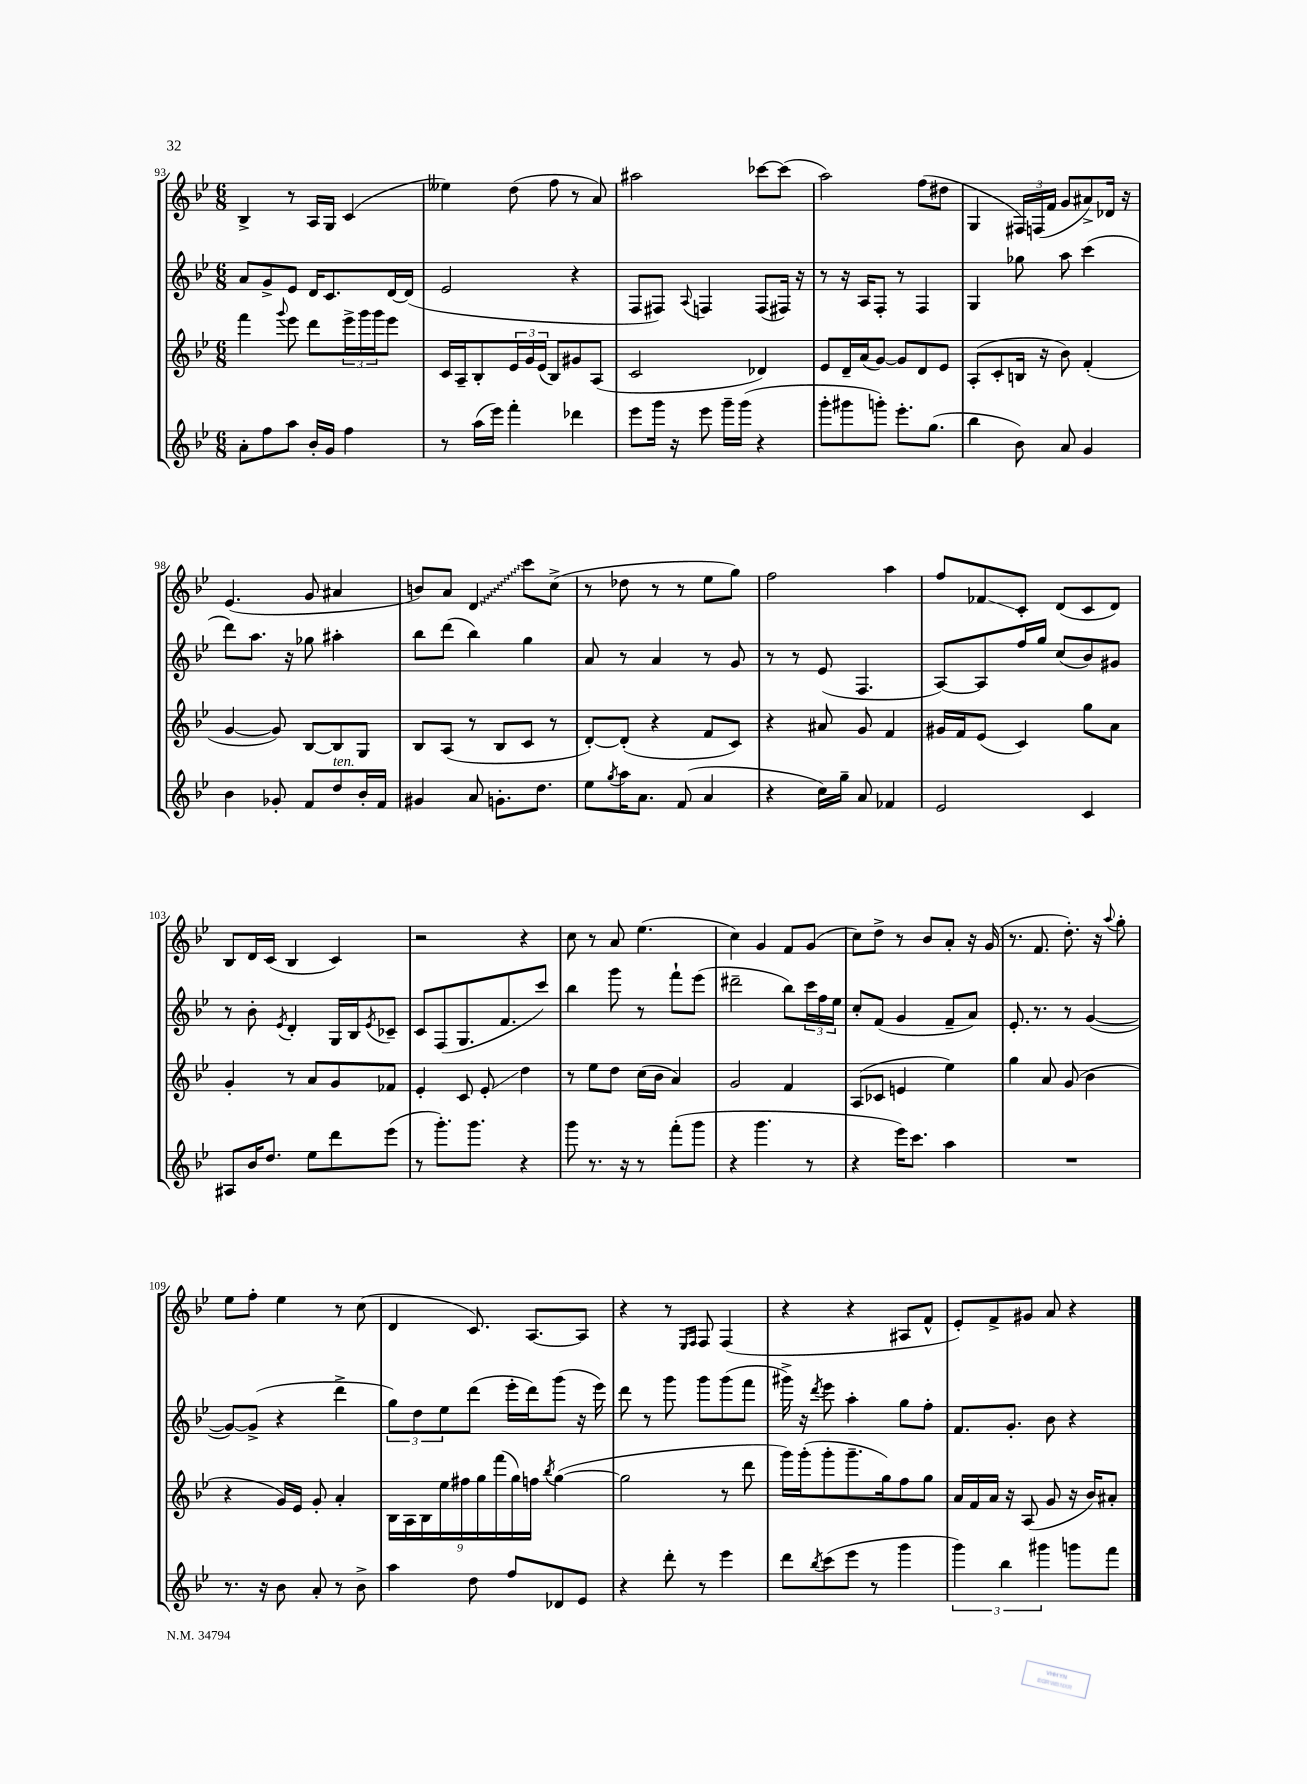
<<
\new StaffGroup <<
\new Staff = "s0" {
    \clef treble \key bes \major \numericTimeSignature \time 6/8
    bes4-> r8 a16 g16 c'4( |
    eeses''4) d''8( f''8 r8 a'8) |
    ais''2 ces'''8~ ces'''8( |
    a''2) f''8( dis''8 |
    g4 \tuplet 3/2 { fis16) f16( f'16 } g'8 ais'8->) des'16 r16 |
    ees'4.( g'8 ais'4 |
    b'8) a'8 \once \override Glissando.style = #'zigzag d'4\glissando c'''8 c''8->( |
    r8 des''8 r8 r8 ees''8 g''8) |
    f''2 a''4 |
    f''8 fes'8\glissando c'8-. d'8( c'8 d'8) |
    bes8 d'16 c'16( bes4 c'4) |
    r2 r4 |
    c''8 r8 a'8 ees''4.( |
    c''4) g'4 f'8 g'8( |
    c''8) d''8-> r8 bes'8 a'8-. r16 g'16( |
    r8. f'8. d''8.-.) r16 \appoggiatura { a''8 } g''8-. |
    ees''8 f''8-. ees''4 r8 c''8( |
    d'4 c'8.) a8.~ a8 |
    r4 r8 \grace { ees16 f16 } f8 f4( |
    r4 r4 ais8 f'8-^ |
    ees'8-.) f'8-> gis'8 a'8 r4 \bar "|." |
}
\new Staff = "s1" {
    \clef treble \key bes \major \numericTimeSignature \time 6/8
    a'8 g'8-> ees'8 d'16 c'8. d'16~ d'16( |
    ees'2 r4 |
    f8 fis8) \appoggiatura { a8 } f4 f8( fis16) r16 |
    r8 r16 a16 f8-. r8 f4 |
    g4 ges''8 a''8 c'''4( |
    d'''8) a''8. r16 ges''8 ais''4-. |
    bes''8 d'''8( bes''4) g''4 |
    a'8 r8 a'4 r8 g'8 |
    r8 r8 ees'8( f4. |
    a8~) a8 f''16 g''16 c''8( bes'8) gis'8 |
    r8 bes'8-. \acciaccatura { ees'8 } d'4-. g16 bes16 \acciaccatura { ees'8 } ces'8-- |
    c'8 f8( g8. f'8. c'''8) |
    bes''4 g'''8 r8 f'''8-! ees'''8( |
    dis'''2-- bes''8) \tuplet 3/2 { c'''16 f''16 ees''16 } |
    c''8-. f'8( g'4 f'8-- a'8) |
    ees'8.-. r8. r8 g'4~( |
    g'8~) g'8->( r4 d'''4-> |
    \tuplet 3/2 { g''8) d''8 ees''8 } d'''8( ees'''16-. d'''16) g'''8( r16 ees'''16) |
    d'''8 r8 g'''8 g'''8 g'''8( f'''8 |
    gis'''16->) r16 \acciaccatura { d'''8 } ees'''8 a''4-. g''8 f''8-. |
    f'8. g'8.-. bes'8 r4 \bar "|." |
}
\new Staff = "s2" {
    \clef treble \key bes \major \numericTimeSignature \time 6/8
    f'''4 \appoggiatura { g'''8 } ees'''8 d'''8 \tuplet 3/2 { ees'''16-> g'''16 g'''16 } ees'''8 |
    c'16 a16-- bes8-. \tuplet 3/2 { ees'16 g'16 ees'16( } bes8) gis'8 a8( |
    c'2 des'4) |
    ees'8 d'16-- a'16( g'8~) g'8 d'8 ees'8 |
    a8-.( c'8-. b16 r16 bes'8) f'4-.( |
    g'4~ g'8) bes8~ bes8 g8 |
    bes8 a8( r8 bes8 c'8 r8 |
    d'8~-.) d'8-.( r4 f'8 c'8) |
    r4 ais'8 g'8 f'4 |
    gis'16 f'16 ees'8( c'4) g''8 a'8 |
    g'4-. r8 a'8 g'8 fes'8 |
    ees'4-. c'8 ees'8-.\glissando d''4 |
    r8 ees''8 d''8 c''16( bes'16 a'4) |
    g'2 f'4 |
    a8( ces'8 e'4 ees''4) |
    g''4 a'8 g'8( bes'4 |
    r4 g'16) ees'16 g'8-. a'4-. |
    \tuplet 9/8 { bes16 a16 bes16 ees''16 fis''16 g''16 f'''16( g''16) f''16 } \acciaccatura { bes''8 } g''4~( |
    g''2 r8 d'''8 |
    g'''16) g'''16-.( g'''8-. g'''8.-- g''16) f''8 g''8 |
    a'16 f'16 a'16 r16 a8( g'8 r16 bes'16) ais'8-. \bar "|." |
}
\new Staff = "s3" {
    \clef treble \key bes \major \numericTimeSignature \time 6/8
    a'8-. f''8 a''8 bes'16-. g'16 f''4 |
    r8 a''16( ees'''16) f'''4-. des'''4 |
    ees'''8 g'''16 r16 ees'''8 g'''16-- g'''16( r4 |
    g'''8-. gis'''8 g'''8-.) ees'''8.-. g''8.( |
    bes''4 bes'8) a'8 g'4 |
    bes'4 ges'8-. f'8 d''8^\markup { \italic "ten." } bes'16-. f'16 |
    gis'4 a'8 g'8.-. d''8. |
    ees''8 \acciaccatura { g''8 } a''16 a'8. f'8( a'4 |
    r4 c''16) g''16-- a'8 fes'4 |
    ees'2 c'4 |
    ais8 bes'16 d''8. ees''8 d'''8 ees'''8( |
    r8 g'''8.-.) g'''8. r4 |
    g'''8 r8. r16 r8 f'''8-.( g'''8 |
    r4 g'''4. r8 |
    r4 ees'''16) c'''8. a''4 |
    R2. |
    r8. r16 bes'8 a'8-. r8 bes'8-> |
    a''4 d''8 f''8 des'8 ees'8 |
    r4 d'''8-. r8 ees'''4 |
    d'''8 \acciaccatura { bes''8 } c'''8( ees'''8 r8 g'''4 |
    \tuplet 3/2 { g'''4) bes''4 gis'''4 } g'''8 f'''8 \bar "|." |
}
>>
>>
\layout { \context { \Score currentBarNumber = #93 } }
